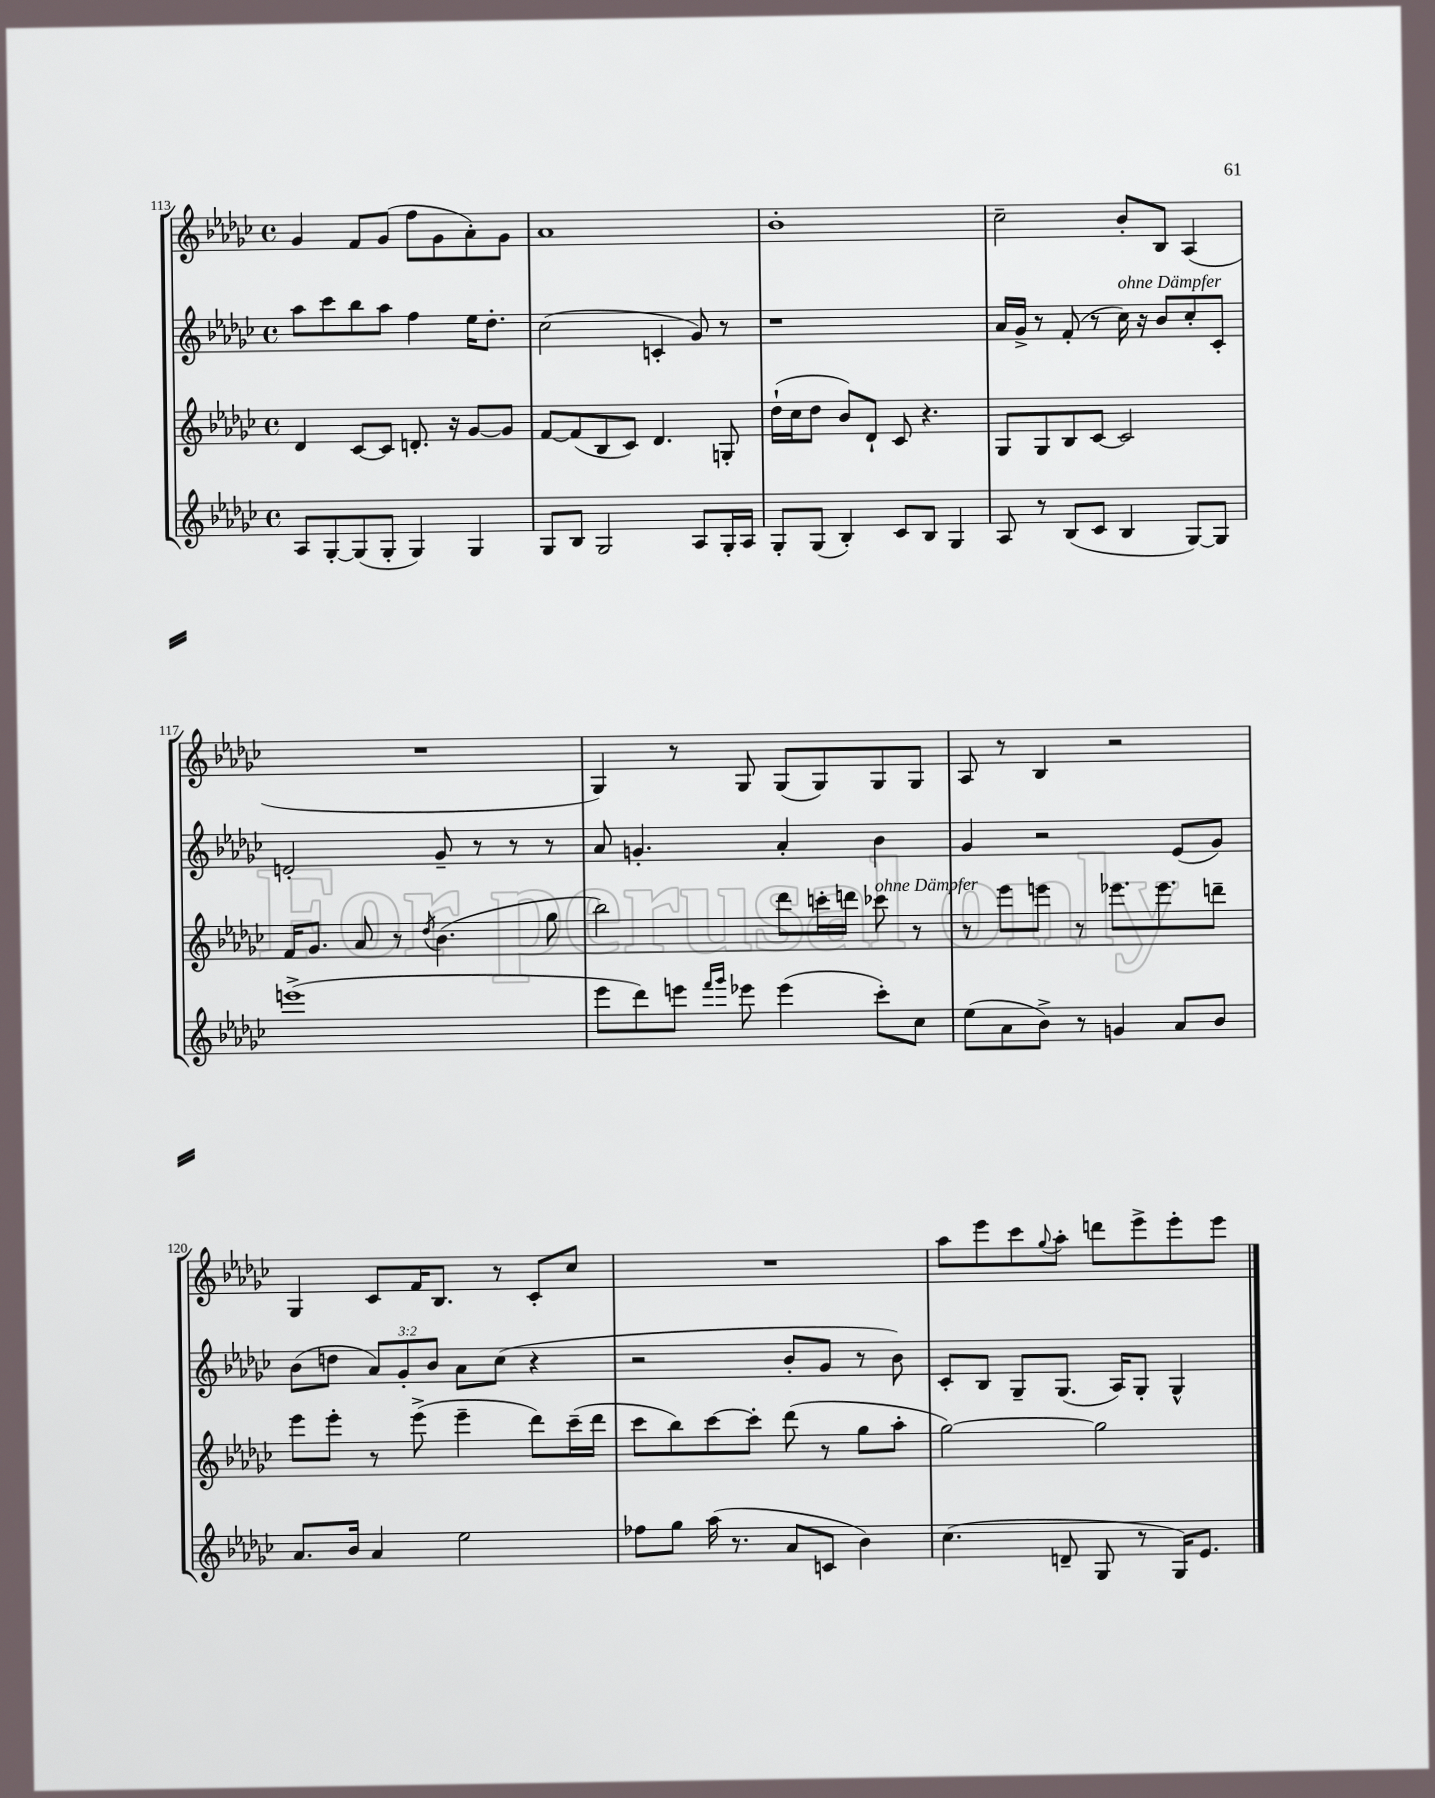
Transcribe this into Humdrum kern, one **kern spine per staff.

**kern	**kern	**kern	**kern
*part4	*part3	*part2	*part1
*staff4	*staff3	*staff2	*staff1
*clefG2	*clefG2	*clefG2	*clefG2
*k[b-e-a-d-g-c-]	*k[b-e-a-d-g-c-]	*k[b-e-a-d-g-c-]	*k[b-e-a-d-g-c-]
*M4/4	*M4/4	*M4/4	*M4/4
*met(c)	*met(c)	*met(c)	*met(c)
=113	=113	=113	=113
8A-/L	4d-/	8aa-\L	4g-/
[8G-'/	.	8ccc-\	.
(8G-/]	[8c-/L	8bb-\	8f/L
8G-'/J	8c-/J]	8aa-\J	(8g-/J
4G-/)	8.dn'/	4ff\	8ff\L
.	.	.	8g-\
.	16r	.	.
4G-/	[8g-/L	16ee-\KL	8a-'\)
.	.	8.dd-'\J	.
.	8g-/J]	.	8g-\J
=114	=114	=114	=114
8G-/L	[8f/L	(2cc-\	1a-
8B-/J	(8f/]	.	.
2G-/	8B-/	.	.
.	8c-/J)	.	.
.	4.d-/	4cn'/	.
8A-/L	.	8g-/)	.
16G-'/L	8Gn'/	8r	.
16A-/JJ	.	.	.
=115	=115	=115	=115
8G-'/L	(16dd-`\LL	1r	1b-'
.	16cc-\J	.	.
(8G-/J	8dd-\J	.	.
4B-'/)	8b-/L)	.	.
.	8d-`/J	.	.
8c-/L	8c-/	.	.
8B-/J	4.r	.	.
4G-/	.	.	.
=116	=116	=116	=116
8A-/	8G-/L	16a-/LL	2cc-~\
.	.	16g-^/JJ	.
8r	8G-/	8r	.
(8B-/L	8B-/	(8f'/	.
8c-/J	[8c-/J	8r	.
!	!	!LO:TX:a:i:t=ohne Dämpfer	!
4B-/	2c-/]	16cc-\)	8b-'/L
.	.	16r	.
.	.	8b-/L	8B-/J
[8G-/L)	.	8cc-'/	(4A-/
8G-/J]	.	8c-'/J	.
!!LO:LB:g=z
=117	=117	=117	=117
(1eeen^	16f/KL	2dn'/	1r
.	8.g-/J	.	.
.	8a-/	.	.
.	8r	.	.
.	8qdd-/	.	.
.	(4.b-\	8g-~/	.
.	.	8r	.
.	.	8r	.
.	8gg-\	8r	.
=118	=118	=118	=118
8eee-\L	2bb-\)	8a-/	4G-/)
8ddd-\)	.	4.gn'/	.
8eeen\J	.	.	8r
16qqfff/LL	.	.	.
16qqggg-/JJ	.	.	.
8eee-X\	.	.	8G-/
(4eee-\	8ddd-\L	4a-'/	(8G-/L
.	16cccn'\L	.	8G-/)
.	16dddn\JJ	.	.
!	!LO:TX:a:i:t=ohne Dämpfer	!	!
8ccc-'\L)	8ccc-X\	4b-\	8G-/
8cc-\J	8r	.	8G-/J
=119	=119	=119	=119
(8ee-\L	8r	4g-/	8A-/
8a-\	8eee-\L	.	8r
8b-^\J)	8eeen\J	2r	4B-/
8r	8r	.	.
4gn/	8.eee-X\L	.	2r
.	8.eee-\	.	.
8a-/L	.	(8e-/L	.
8b-/J	8dddn~\J	8g-/J)	.
!!LO:LB:g=z
=120	=120	=120	=120
8.a-/L	8eee-\L	(8b-\L	4G-/
.	8eee-'\J	8ddn\J	.
16b-/Jk	.	.	.
4a-/	8r	12a-/L)	8c-/L
.	.	12g-'/	.
.	(8eee-^\	.	16f/K
.	.	12b-/J	.
.	.	.	8.B-/J
2ee-\	4eee-~\	8a-\L	.
.	.	(8cc-\J	8r
.	8ddd-\L)	4r	8c-'/L
.	(16ccc-~\L	.	8cc-/J
.	16ddd-\JJ	.	.
=121	=121	=121	=121
8ff-X\L	8ccc-\L	2r	1r
8gg-\J	8bb-\)	.	.
(16aa-\	[8ccc-\	.	.
8.r	.	.	.
.	8ccc-'\J]	.	.
8a-/L	(8ddd-\	8b-'/L	.
8cn/J	8r	8g-/J	.
4b-\)	8gg-\L	8r	.
.	8aa-'\J	8b-\)	.
=122	=122	=122	=122
(4.cc-\	[2gg-\)	8c-'/L	8aa-\L
.	.	8B-/J	8eee-\
.	.	8G-~/L	8ccc-\
.	.	.	8qqgg-/
8dn~/	.	(8.G-/J	8aa-'\J
8G-/	2gg-\]	.	8dddn\L
.	.	16A-/KL)	.
8r	.	8G-'/J	8eee-^\
16G-/KL)	.	4G-^^/	8eee-'\
8.e-/J	.	.	.
.	.	.	8eee-\J
==	==	==	==
*-	*-	*-	*-
